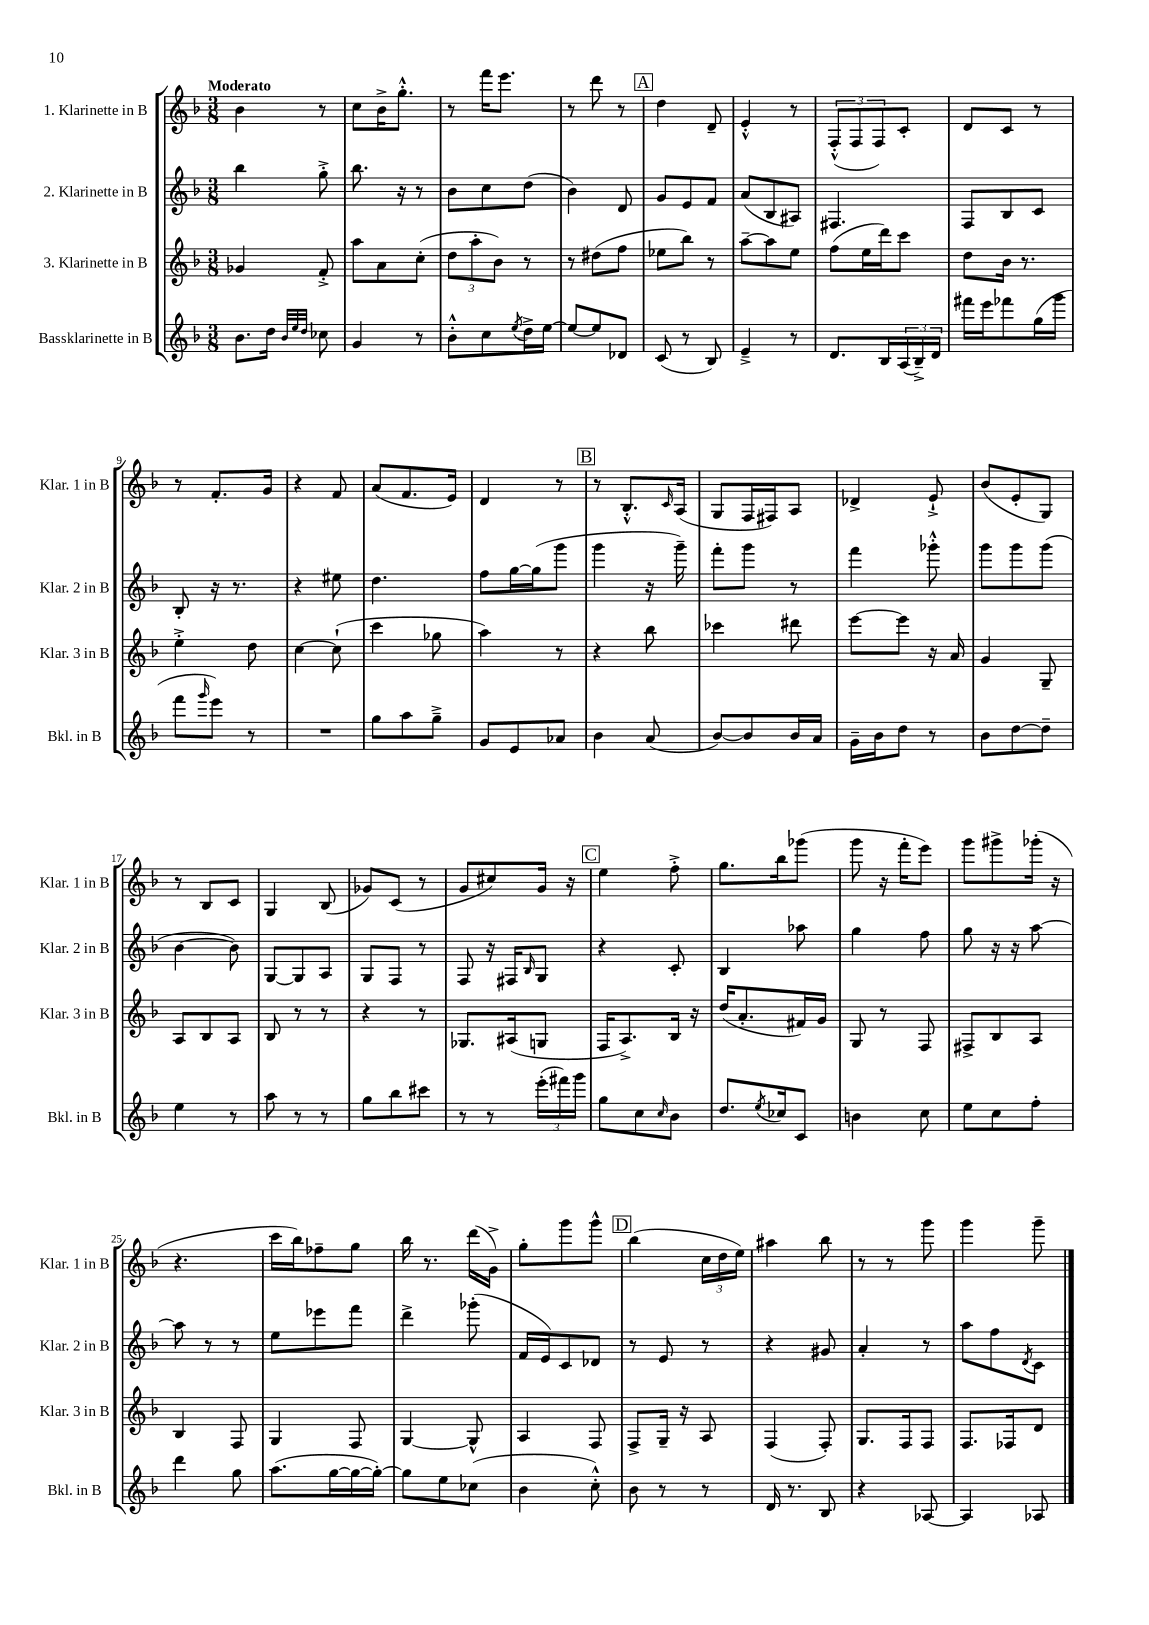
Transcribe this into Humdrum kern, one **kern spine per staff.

**kern	**kern	**kern	**kern
*staff4	*staff3	*staff2	*staff1
*clefG2	*clefG2	*clefG2	*clefG2
*k[b-]	*k[b-]	*k[b-]	*k[b-]
*M3/8	*M3/8	*M3/8	*M3/8
8.b-	4g-	4bb-	4b-
16dd	.	.	.
32qqb-	.	.	.
32qqee	.	.	.
32qqdd	.	.	.
8cc-	8f'^	8gg'^	8r
=	=	=	=
4g	8aa	8.bb-	8cc
.	8a	.	16b-^
.	.	16r	8.gg'^^
8r	(8cc'	8r	.
=	=	=	=
8b-'^^	12dd	8b-	8r
.	12aa'	.	.
8cc	.	8cc	16fff
.	12b-)	.	.
.	.	.	8.eee
8qee	.	.	.
16dd^	8r	(8dd	.
[16ee	.	.	.
=	=	=	=
8ee_	8r	4b-)	8r
8ee]	(8dd#	.	8ddd
8d-	8ff	8d	8r
=	=	=	=
(8c	8ee-	8g	4dd
8r	8bb-)	8e	.
8B-)	8r	8f	8d~
=	=	=	=
4e~^	[8aa~	(8a	4e'^^
.	8aa]	8B-	.
8r	8ee	8A#)	8r
=	=	=	=
8.d	(8ff	4.F#	(12F'^^
.	.	.	12F
.	16ee	.	.
.	.	.	12F)
16B-	16ddd)	.	.
(24A	8ccc	.	8c'
24B-~^)	.	.	.
24d	.	.	.
=	=	=	=
16fff#	8dd	8F	8d
16eee	.	.	.
8fff-	16b-	8B-	8c
.	8.r	.	.
(16gg	.	8c	8r
16ggg	.	.	.
=	=	=	=
8fff	4ee'^	8B-'	8r
16qqggg	.	.	.
8eee)	.	16r	8.f'
.	.	8.r	.
8r	8dd	.	.
.	.	.	16g
=	=	=	=
4.r	[4cc	4r	4r
.	(8cc`]	8ee#	8f
=	=	=	=
8gg	4ccc	4.dd	(8a
8aa	.	.	8.f
8gg~^	8gg-	.	.
.	.	.	16e)
=	=	=	=
8g	4aa)	8ff	4d
8e	.	[16gg	.
.	.	(16gg]	.
8a-	8r	8ggg	8r
=	=	=	=
4b-	4r	4ggg	8r
.	.	.	8.B-'^^
(8a	8bb-	16r	.
.	.	.	16qqc
.	.	16ggg~)	(16A
=	=	=	=
[8b-)	4ccc-	8fff'	8G
8b-]	.	8ggg	16F
.	.	.	16F#)
16b-	8ddd#	8r	8A
16a	.	.	.
=	=	=	=
16g~	[8eee	4fff	4d-^
16b-	.	.	.
8dd	8eee]	.	.
8r	16r	8ggg-'^^	8e`^
.	16a	.	.
=	=	=	=
8b-	4g	8ggg	(8b-
[8dd	.	8ggg	8e'
8dd~]	8G~	(8ggg	8G)
=	=	=	=
4ee	8A	[4b-	8r
.	8B-	.	8B-
8r	8A	8b-])	8c
=	=	=	=
8aa	8B-	[8G	4G
8r	8r	8G]	.
8r	8r	8A	(8B-
=	=	=	=
8gg	4r	8G	8g-)
8bb-	.	8F	(8c
8ccc#	8r	8r	8r
=	=	=	=
8r	8.G-	8F	8g
8r	.	16r	8cc#)
.	(16A#	16F#	.
.	.	16qqB-	.
(24eee'	8G	8G	16g
24fff#)	.	.	.
.	.	.	16r
24ggg	.	.	.
=	=	=	=
8gg	16F	4r	4ee
.	8.A^)	.	.
8cc	.	.	.
16qqcc	.	.	.
8b-	16B-	8c'	8ff'^
.	16r	.	.
=	=	=	=
8.dd	(16dd	4B-	8.gg
.	8.a'	.	.
8qee	.	.	.
16cc-	.	.	16bb-
8c	16f#)	8aa-	(8ggg-
.	16g	.	.
=	=	=	=
4b	8G	4gg	8ggg
.	8r	.	16r
.	.	.	16fff'
8cc	8F	8ff	8eee)
=	=	=	=
8ee	8F#^	8gg	8ggg
8cc	8B-	16r	8ggg#^
.	.	16r	.
8ff'	8A	[8aa	(16ggg-'
.	.	.	16r
=	=	=	=
4ddd	4B-	8aa]	4.r
.	.	8r	.
8gg	8F	8r	.
=	=	=	=
(8.aa	4G	8ee	16ccc
.	.	.	16bb-)
.	.	8eee-	8ff-~
[16gg	.	.	.
16gg_	8F	8fff	8gg
16gg'_)	.	.	.
=	=	=	=
8gg]	[4G	4ddd^	16bb-
.	.	.	8.r
8ee	.	.	.
(8cc-	8G^^]	(8ggg-'	(16ddd
.	.	.	16g^)
=	=	=	=
4b-	4A	16f	8gg'
.	.	16e)	.
.	.	8c	8ggg
8cc'^^)	8F	8d-	8ggg^^
=	=	=	=
8b-	8F^	8r	(4bb-
8r	16G~	8e	.
.	16r	.	.
8r	8A	8r	24cc
.	.	.	24dd
.	.	.	24ee)
=	=	=	=
16d	(4F	4r	4aa#
8.r	.	.	.
8B-	8F')	8g#	8bb-
=	=	=	=
4r	8.G	4a'	8r
.	.	.	8r
.	16F	.	.
[8A-	8F	8r	8ggg
=	=	=	=
4A-]	8.F	8aa	4ggg
.	.	8ff	.
.	16F-	.	.
.	.	8qd	.
8A-	8d	8c	8ggg~
==	==	==	==
*-	*-	*-	*-
